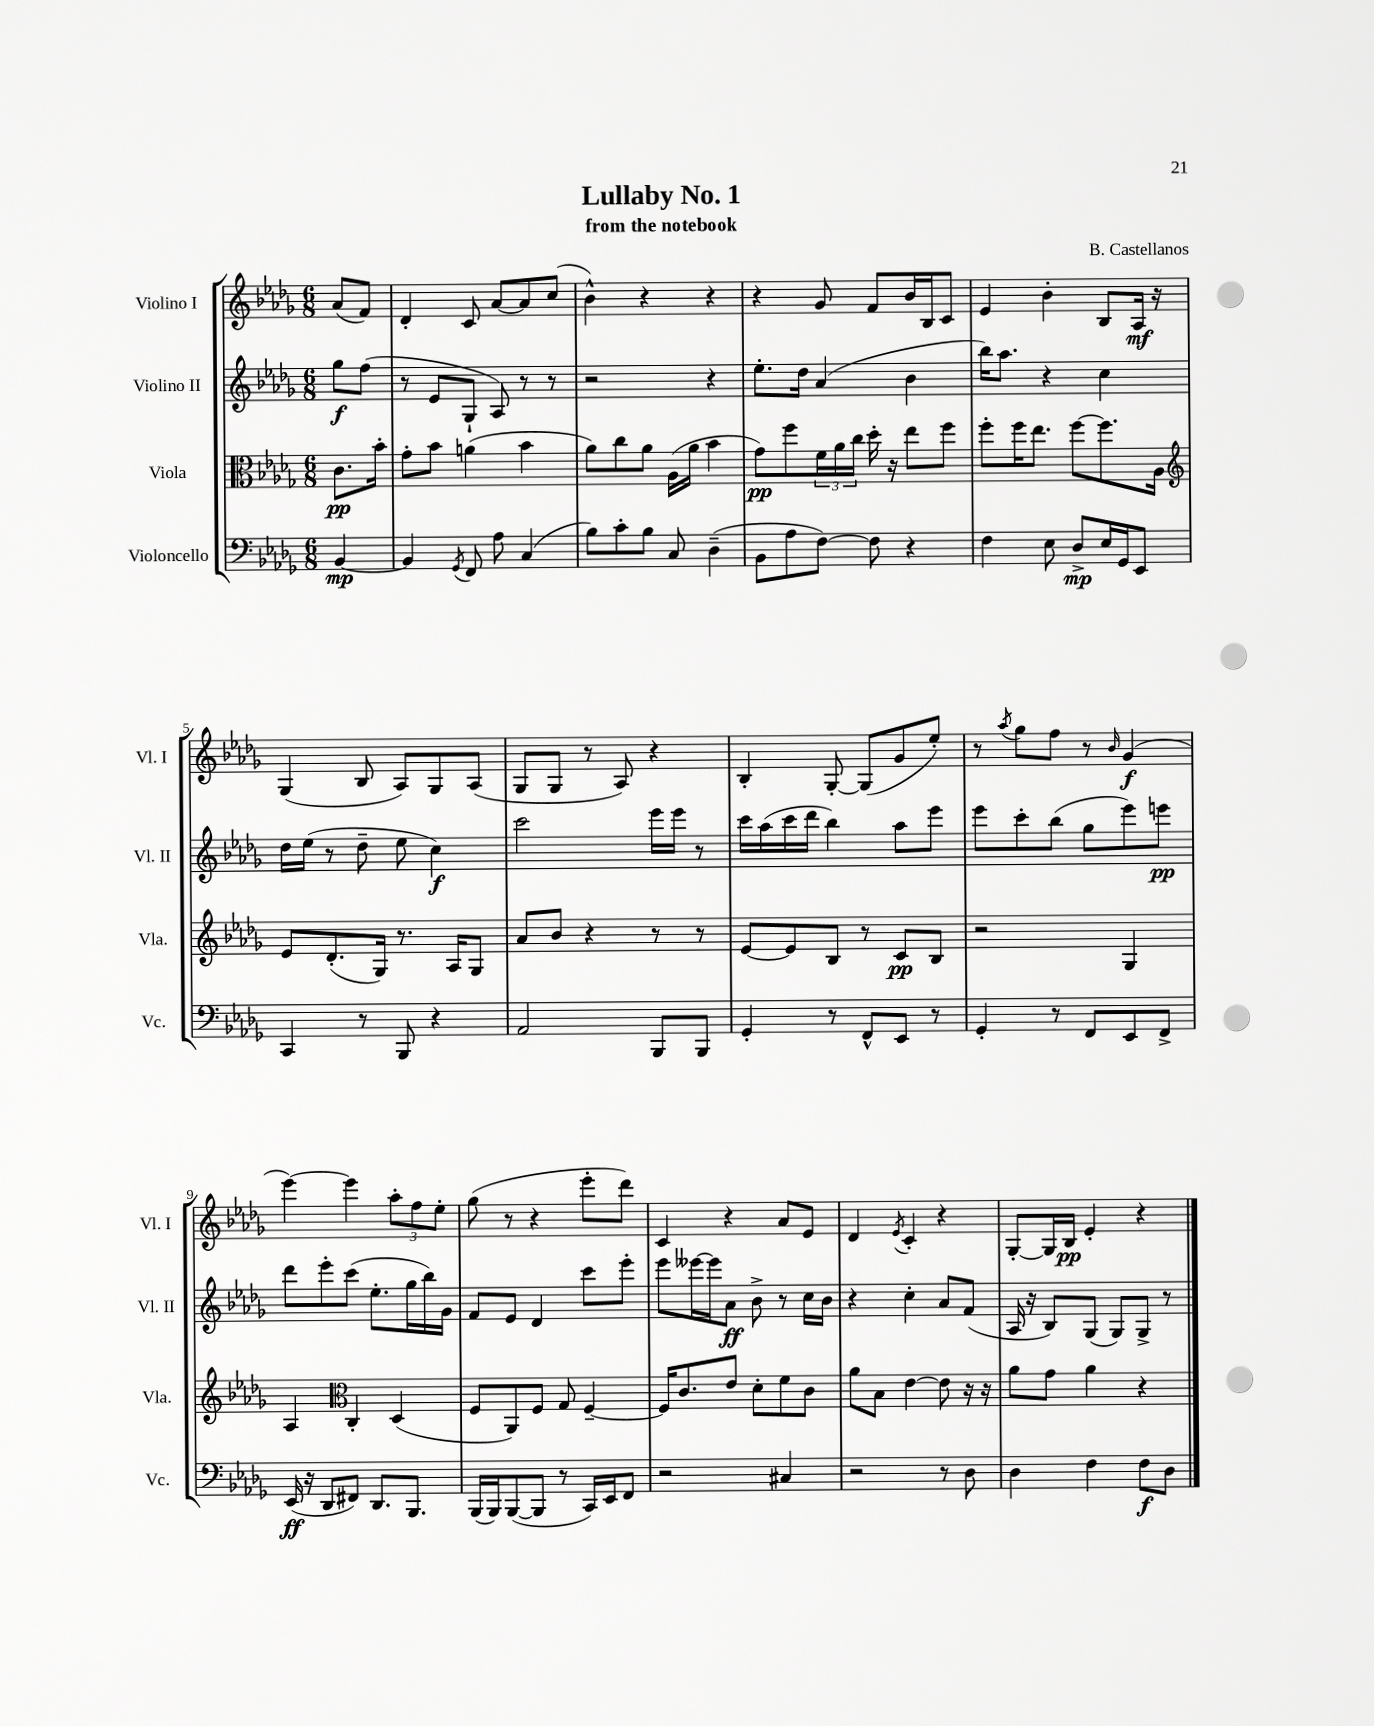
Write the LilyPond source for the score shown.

\header { title = "Lullaby No. 1" composer = "B. Castellanos" subtitle = "from the notebook" }
<<
\new StaffGroup <<
\new Staff = "s0" \with { instrumentName = "Violino I" shortInstrumentName = "Vl. I" } {
    \clef treble \key des \major \numericTimeSignature \time 6/8 \partial 4
    aes'8( f'8) |
    des'4-. c'8 aes'8~ aes'8 c''8( |
    bes'4-^) r4 r4 |
    r4 ges'8 f'8 bes'16 bes16 c'8 |
    ees'4 bes'4-. bes8 aes16\mf r16 |
    ges4( bes8 aes8) ges8 aes8( |
    ges8 ges8 r8 aes8) r4 |
    bes4-. ges8~-. ges8( ges'8 ees''8-.) |
    r8 \acciaccatura { aes''8 } ges''8 f''8 r8 \grace { bes'16 } ges'4\f( |
    ees'''4~) ees'''4 \tuplet 3/2 { aes''8-. f''8 ees''8-. } |
    ges''8( r8 r4 ees'''8-. des'''8) |
    c'4 r4 aes'8 ees'8 |
    des'4 \acciaccatura { ees'8 } c'4-. r4 |
    ges8~-. ges16 bes16\pp ees'4-. r4 \bar "|." |
}
\new Staff = "s1" \with { instrumentName = "Violino II" shortInstrumentName = "Vl. II" } {
    \clef treble \key des \major \numericTimeSignature \time 6/8 \partial 4
    ges''8\f f''8( |
    r8 ees'8 ges8-! aes8) r8 r8 |
    r2 r4 |
    ees''8.-. des''16 aes'4( bes'4 |
    bes''16) aes''8. r4 c''4 |
    des''16 ees''16( r8 des''8-- ees''8 c''4\f) |
    c'''2 ees'''16 ees'''16 r8 |
    c'''16 aes''16( c'''16 des'''16 bes''4) aes''8 ees'''8 |
    ees'''8 c'''8-. bes''8( ges''8 ees'''8) e'''8\pp |
    des'''8 ees'''8-. c'''8( ees''8.-. ges''16 bes''16) ges'16 |
    f'8 ees'8 des'4 c'''8 ees'''8-. |
    ees'''8 eeses'''16~ eeses'''16 aes'8\ff bes'8-> r8 c''16 bes'16 |
    r4 c''4-. aes'8 f'8( |
    aes16 r16 bes8) ges8( ges8) ges8-> r8 \bar "|." |
}
\new Staff = "s2" \with { instrumentName = "Viola" shortInstrumentName = "Vla." } {
    \clef alto \key des \major \numericTimeSignature \time 6/8 \partial 4
    c'8.\pp bes'16-. |
    ges'8-. bes'8 a'4( bes'4 |
    aes'8) c''8 aes'8 aes16( aes'16 bes'4 |
    ges'8\pp) f''8 \tuplet 3/2 { f'16 aes'16 c''16 } des''16-. r16 ees''8 f''8 |
    f''8-. f''16 ees''8. f''8~ f''8. aes16 |
    \clef treble ees'8 des'8.-.( ges16) r8. aes16 ges8 |
    aes'8 bes'8 r4 r8 r8 |
    ees'8~ ees'8 bes8 r8 c'8\pp bes8 |
    r2 ges4 |
    aes4 \clef alto c4-. des4( |
    f8 aes,8) f8 ges8 f4~-- |
    f16 c'8. ees'8 des'8-. f'8 c'8 |
    aes'8 bes8 ees'4~ ees'8 r16 r16 |
    aes'8 ges'8 aes'4 r4 \bar "|." |
}
\new Staff = "s3" \with { instrumentName = "Violoncello" shortInstrumentName = "Vc." } {
    \clef bass \key des \major \numericTimeSignature \time 6/8 \partial 4
    bes,4~\mp |
    bes,4 \acciaccatura { ges,8 } f,8 aes8 c4( |
    bes8) c'8-. bes8 c8 des4--( |
    bes,8 aes8 f8~) f8 r4 |
    f4 ees8 des8->\mp ees16 ges,16 ees,8 |
    c,4 r8 bes,,8 r4 |
    aes,2 bes,,8 bes,,8 |
    ges,4-. r8 f,8-^ ees,8 r8 |
    ges,4-. r8 f,8 ees,8 f,8-> |
    ees,16\ff( r16 des,8 fis,8) des,8. bes,,8. |
    bes,,16( bes,,16) bes,,8~( bes,,8 r8 c,16) ees,16 f,8 |
    r2 cis4 |
    r2 r8 des8 |
    des4 f4 f8\f des8 \bar "|." |
}
>>
>>
